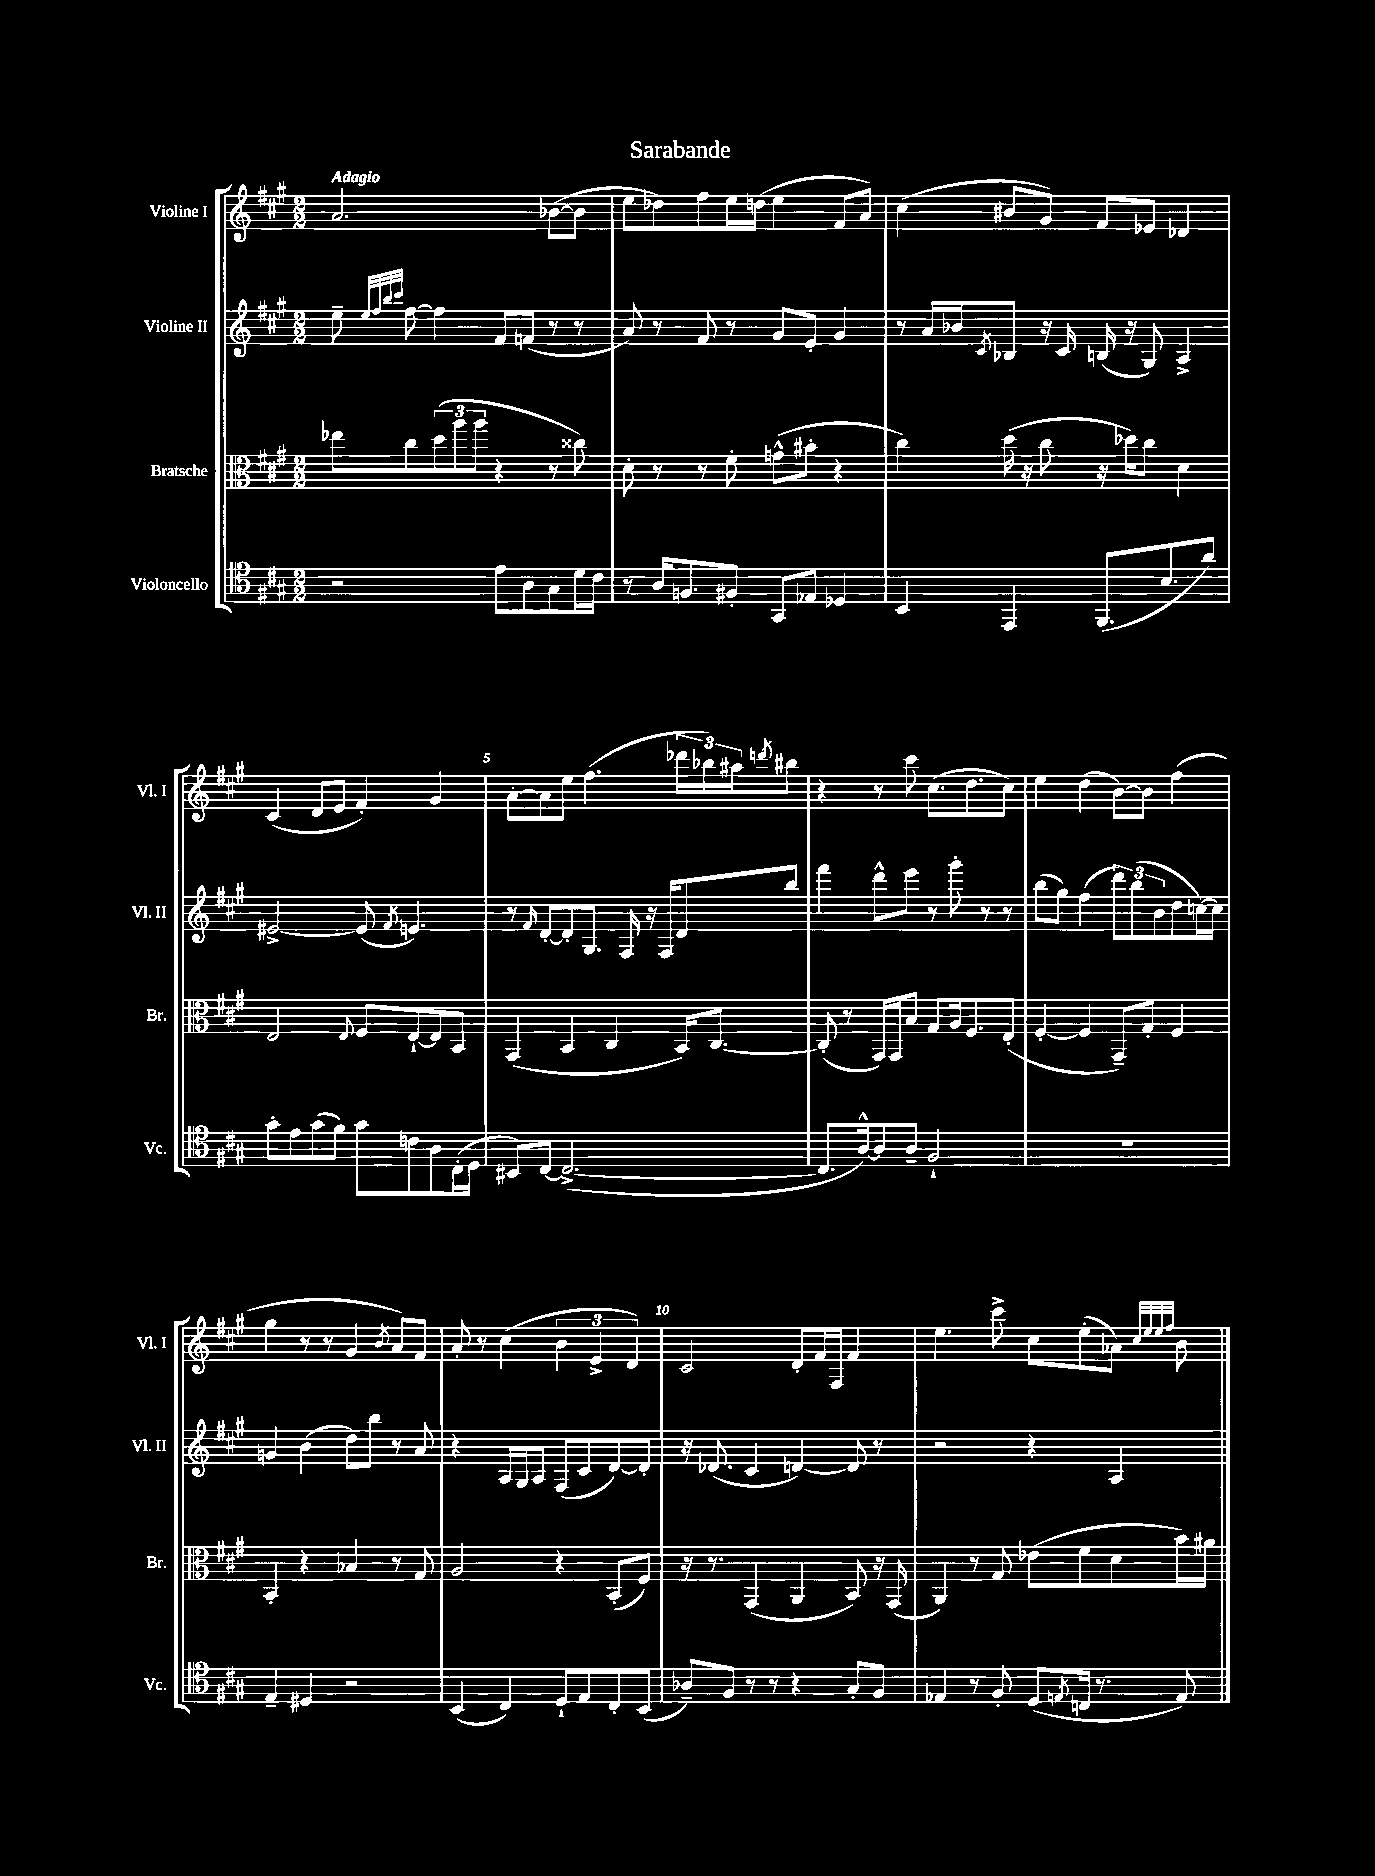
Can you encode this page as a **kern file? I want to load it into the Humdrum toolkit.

**kern	**kern	**kern	**kern
*part4	*part3	*part2	*part1
*staff4	*staff3	*staff2	*staff1
*I"Violoncello	*I"Bratsche	*I"Violine II	*I"Violine I
*I'Vc.	*I'Br.	*I'Vl. II	*I'Vl. I
*clefC4	*clefC3	*clefG2	*clefG2
*k[f#c#g#]	*k[f#c#g#]	*k[f#c#g#]	*k[f#c#g#]
*M2/2	*M2/2	*M2/2	*M2/2
=1	=1	=1	=1
!	!	!	!LO:TX:a:B:t=Adagio
2r	8ee-X\L	8ee~\	2.a/
.	.	32qqee/LLL	.
.	.	32qqff#/	.
.	.	32qqbb/	.
.	.	32qqccc#/JJJ	.
.	8cc#\	[8ff#\	.
.	(12dd\	4ff#\]	.
.	12aa\	.	.
.	12aa\J	.	.
8e\L	4r	8f#/L	.
8A\	.	(8fn/J	.
8G#\	8r	8r	([8b-X\L
16d\L	8cc##X\)	8r	8b-\J]
16c#\JJ	.	.	.
=2	=2	=2	=2
8r	8d'\	8a/)	8ee\L
16A/KL	8r	8r	8dd-X\)
8.Fn/	.	.	.
.	8r	8f#/	8ff#\
8F#X'/J	8f#'\	8r	16ee\L
.	.	.	(16ddn\JJ
8GG#/L	(8gn^^\L	8g#/L	4ee\
8E-X/J	8b#X'\J	8e'/J	.
4D-X/	4r	4g#/	8f#/L
.	.	.	8a/J)
=3	=3	=3	=3
4BB/	4cc#\)	8r	(4cc#\
.	.	16a/LL	.
.	.	16b-X/J	.
.	.	8qc#/	.
4EE/	(16dd\	8B-X/J	8b#X/L
.	16r	.	.
.	8cc#\	16r	8g#/J)
.	.	16c#/	.
(8.FF#/L	16r	(16Bn/	8f#/L
.	16dd-X\KL)	16r	.
.	8cc#\J	8G#/)	8e-X/J
8.B/	.	.	.
.	4d\	4A^/	4d-X/
8a/J)	.	.	.
!!LO:LB:g=z
=4	=4	=4	=4
8g#'\L	2E/	[2e#X^/	(4c#/
8e\	.	.	.
(8g#\	.	.	8d/L
8f#\J)	.	.	8e/J
.	8qqE/	.	.
8g#\L	8F#/L	(8e#/]	4f#'/)
.	.	8qf#/	.
8cn\	[8E`/	4.en/)	.
8A\	8E/]	.	4g#/
(16C#'\L	8BB/J	.	.
16D\JJ	.	.	.
=5	=5	=5	=5
8BB#X/L)	(4GG#/	8r	[8a'\L
.	.	16qqf#/	.
[8C#/J	.	[8d'/L	8a\]
(2.C#^/_	4BB/	8d'/]	8ee\J
.	.	8.G#/J	(4.ff#\
.	4C#/	.	.
.	.	16F#/	.
.	.	16r	.
.	.	16F#/KL	.
.	16BB/KL)	8d/	24ddd-X\LL
.	.	.	24bb-X\)
.	[8.C#/J	.	.
.	.	.	24aa#X\J
.	.	.	8qdddn/
.	.	8bb/J	8bb#X\J
=6	=6	=6	=6
8.C#/L]	(8C#'/]	4fff#\	4r
.	8r	.	.
[16A^^/k)	.	.	.
8A/]	16GG#/LL)	8ddd^^\L	8r
.	16GG#/J	.	.
8A~/J	8B/J	8eee\J	8ccc#\
2F#`/	8G#/L	8r	(8.cc#\L
.	16A/k	8ggg#'\	.
.	8.F#/	.	8.dd\
.	.	8r	.
.	(8E'/J	8r	8cc#\J)
=7	=7	=7	=7
1r	[4F#'/	(8bb\L	4ee\
.	.	8gg#\J)	.
.	4F#/]	(4ff#\	(4dd\
.	8GG#~/L)	12ddd\L)	[8b\L)
.	.	(12bb\	.
.	8G#'/J	.	8b\J]
.	.	12b\	.
.	4F#/	8dd\	(4ff#\
.	.	[16ccn\L)	.
.	.	16cc\JJ]	.
!!LO:LB:g=z
=8	=8	=8	=8
4E~/	4BB'/	4gn/	4gg#\
4D#X/	4r	(4b\	8r
.	.	.	8r
2r	4B-X/	8dd\L)	4g#/
.	.	8bb\J	.
.	.	.	8qb/
.	8r	8r	8a/L)
.	8G#/	8a/	8f#/J
=9	=9	=9	=9
(4BB/	2A/	4r	8a'/
.	.	.	8r
4C#/)	.	16A/LL	(4cc#\
.	.	16G#/J	.
.	.	8A/J	.
8D`/L	4r	(8F#/L	6b\
8E/	.	8c#/	.
.	.	.	6e^/
8C#'/	(8BB'/L	[8d/)	.
.	.	.	6d/)
(8BB/J	8F#/J)	8d'/J]	.
=10	=10	=10	=10
8A-X~/L)	16r	16r	2c#/
.	8.r	(8.d-X/	.
8F#/J	.	.	.
8r	(4GG#/	4c#/	.
8r	.	.	.
4r	4AA/	[4dn/)	8d'/L
.	.	.	16f#/L
.	.	.	16F#/JJ
8G#'/L	8BB/)	8d/]	4f#/
8F#/J	16r	8r	.
.	(16GG#/	.	.
=11	=11	=11	=11
4E-X/	4AA/)	2r	4.ee\
8r	8r	.	.
8F#'/	8G#/	.	8ccc#^\
(8D/L	(8e-X\L	4r	8cc#\L
8qEn/	.	.	.
16Cn/Jk	8f#\	.	(8ee'\
8.r	.	.	.
.	8d\	4A/	8a-X\J)
.	.	.	32qqcc#/LLL
.	.	.	32qqee/
.	.	.	32qqee/
.	.	.	32qqff#/JJJ
8E/)	16b\L)	.	8b\
.	16a#X\JJ	.	.
==	==	==	==
*-	*-	*-	*-
